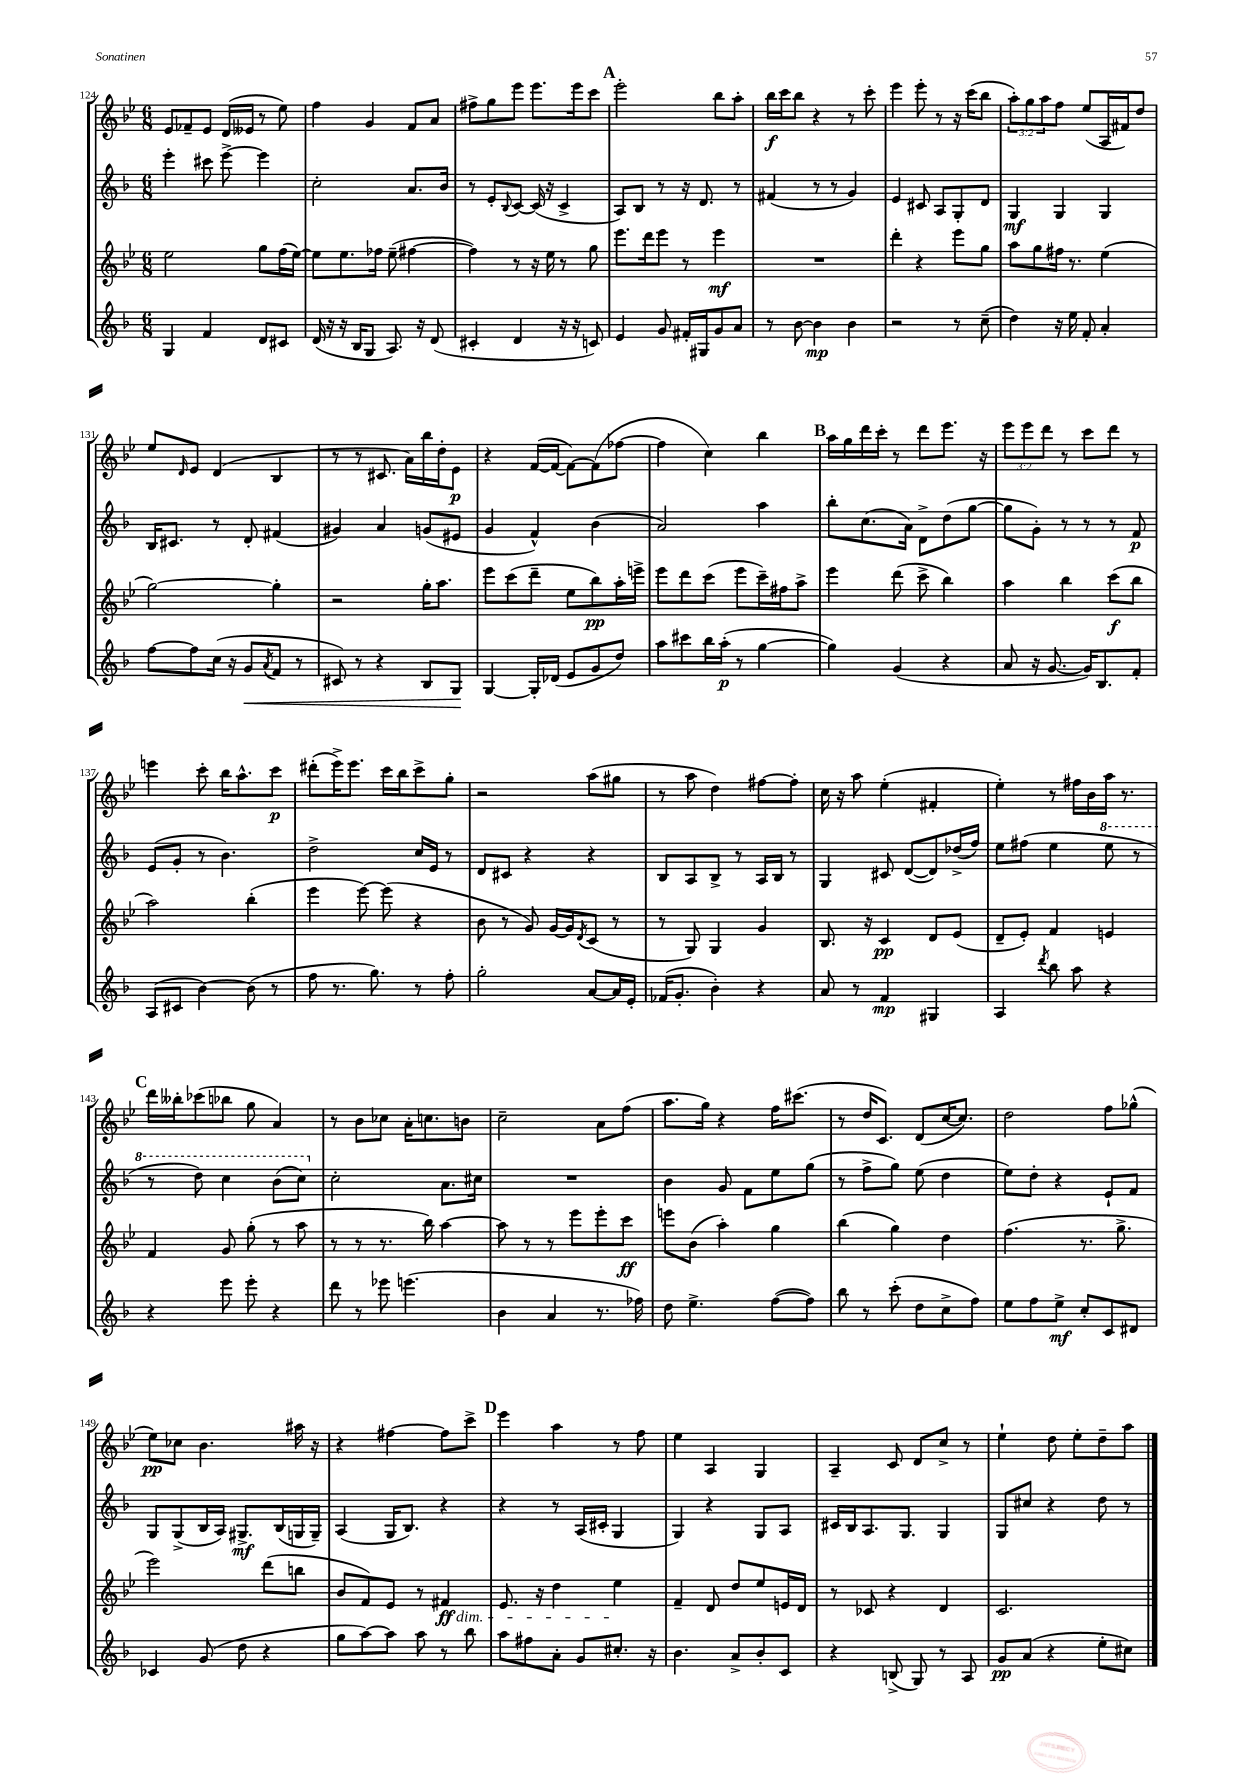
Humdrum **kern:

**kern	**kern	**kern	**kern
*staff4	*staff3	*staff2	*staff1
*clefG2	*clefG2	*clefG2	*clefG2
*k[b-]	*k[b-e-]	*k[b-]	*k[b-e-]
*M6/8	*M6/8	*M6/8	*M6/8
4G/	2ee-\	4eee'\	8e-/L
.	.	.	8f-~/
4f/	.	8ccc#\	8e-/J
.	.	[8eee^\	(16d/LL
.	.	.	16e--/JJ
8d/L	8gg\L	4eee\]	8r
8c#/J	(16ff\L	.	8ee-\)
.	[16ee-\JJ)	.	.
=	=	=	=
(16d/	8ee-\]L	2cc'\	4ff\
16r	.	.	.
16r	8.ee-\	.	.
16B-/LK	.	.	.
8G/J	.	.	4g/
.	16ff-\Jk	.	.
8.A/)	(8ee-~\	.	.
.	[4ff#\	8.a/L	8f/L
16r	.	.	.
(8d/	.	.	8a/J
.	.	16b-/Jk	.
=	=	=	=
4c#'/	4ff#\])	8r	8ff#^\L
.	.	8e'/L	8gg\
.	.	8qqB-/	.
4d/	8r	[8c/J	8eee-\J
.	16r	(16c/]	8.eee-\L
.	16ee-\	16r	.
16r	8r	4c^/	.
16r	.	.	16eee-\k
8c/)	8gg\	.	8ccc\J
=	=	=	=
4e/	8.eee-\L	8A/L)	2eee-'\
.	.	8B-/J	.
.	16ddd\k	.	.
8g/	8eee-\J	8r	.
16f#'/LL	8r	16r	.
16G#/J	.	8.d/	.
8g/	4eee-\	.	8bb-\L
8a/J	.	8r	8aa'\J
=	=	=	=
8r	2.r	(4f#/	16bb-\LL
.	.	.	16ccc\J
[8b-\	.	.	8bb-\J
4b-\]	.	8r	4r
.	.	8r	.
4b-\	.	4g/)	8r
.	.	.	8ccc'\
=	=	=	=
2r	4ddd'\	4e/	4eee-\
.	4r	8c#/	8eee-'\
.	.	8A/L	8r
8r	8eee-\L	8G'/	16r
.	.	.	(16ccc\LK
(8cc~\	8gg\J	8d/J	8bb-\J
=	=	=	=
4dd\)	8aa\L	4G/	12aa'\L)
.	.	.	12gg\
.	8gg\	.	.
.	.	.	12aa\
16r	16ff#\Jk	4G/	8ff\J
16ee\	8.r	.	.
8f'/	.	.	(8ee-/L
4a'/	(4ee-\	4G/	16A/L
.	.	.	16f#/J)
.	.	.	8dd/J
=	=	=	=
[8ff\L	[2gg\)	16B-/LK	8ee-/L
.	.	8.c#/J	.
.	.	.	16qqd/
8ff\]	.	.	8e-/J
(16cc\Jk	.	8r	(4d/
16r	.	.	.
8g/L	.	8d'/	.
8qa/	.	.	.
8f/J	4gg'\]	(4f#/	4B-/
8r	.	.	.
=	=	=	=
8c#/)	2r	4g#/)	8r
8r	.	.	8r
4r	.	4a/	8.c#/
.	.	.	16a\LL)
8B-/L	16gg'\LK	(8g/L	16bb-\
.	8.aa\J	.	16dd'\J
8G/J	.	8e#/J	8e-\J
=	=	=	=
[4G/	8eee-\L	4g/	4r
.	(8ccc\	.	.
16G'/]LL	8ddd~\J	4f^^/)	([16f/LL
(16d-/JJ	.	.	16f/_JJ
8e/L	8ee-\L	.	8f\_L)
8g/	8bb-\)	(4b-\	(8f\]
8dd/J)	16aa'\L	.	[8ff-\J
.	16eee^\JJ	.	.
=	=	=	=
8aa\L	8eee-\L	2a/)	4ff-\]
8ccc#\	8ddd\	.	.
16bb-\L	(8ccc\J	.	4cc\)
(16aa'\JJ	.	.	.
8r	8eee-\L	.	.
[4gg\	16ccc~\L)	4aa\	4bb-\
.	16ff#\J	.	.
.	8aa^\J	.	.
=	=	=	=
4gg\])	4eee-\	8bb-'\L	16aa\LL
.	.	.	16gg\
.	.	(8.cc\	16ddd\
.	.	.	16ccc'\JJ
(4g/	(8ddd\	.	8r
.	.	16a\Jk)	.
.	8ccc^\	8d^\L	8ddd\L
4r	4bb-\)	(8dd\	8.eee-\J
.	.	[8gg\J	.
.	.	.	16r
=	=	=	=
8a/	4aa\	8gg\]L	12eee-\L
.	.	.	12eee-\
16r	.	8g'\J)	.
.	.	.	12ddd\J
[8.g/	.	.	.
.	4bb-\	8r	8r
16g/]LK)	.	8r	8ccc\L
8.B-/	.	.	.
.	(8ccc\L	8r	8ddd\J
8f'/J	8bb-\J	8f/	8r
=	=	=	=
(8A/L	2aa\)	(8e/L	4eee\
8c#/J	.	8g'/J	.
[4b-\)	.	8r	8ccc'\
.	.	4.b-\)	16bb-\LK
.	.	.	8.aa^^\
(8b-\]	(4bb-'\	.	.
8r	.	.	8ccc\J
=	=	=	=
8ff\	4eee-\	2dd^\	(8ddd#'\L
8.r	.	.	16eee-^\K)
.	.	.	8.eee-\J
.	[8eee-\)	.	.
8.gg\)	.	.	.
.	(8eee-\]	.	16ccc\LL
.	.	.	16bb-\J
8r	4r	16cc/LL	8ccc^\
.	.	16e/JJ	.
8ff'\	.	8r	8gg'\J
=	=	=	=
2gg'\	8b-\	8d/L	2r
.	8r	8c#/J	.
.	8g/)	4r	.
.	[16g/LL	.	.
.	16g/]J	.	.
.	8qd/	.	.
[8a/L	(8c/J	4r	(8aa\L
16a/]L	8r	.	8gg#\J
16e'/JJ	.	.	.
=	=	=	=
(16f-/LK	8r	8B-/L	8r
8.g'/J	.	.	.
.	8G/)	8A/	8aa\
4b-'\)	4G/	8B-^/J	4dd\)
.	.	8r	.
4r	4g/	16A/LL	[8ff#\L
.	.	16B-/JJ	.
.	.	8r	8ff#'\]J
=	=	=	=
8a/	8.B-/	4G/	16cc\
.	.	.	16r
8r	.	.	8aa\
.	16r	.	.
4f/	4c/	8c#/	(4ee-'\
.	.	([8d/L	.
4G#/	8d/L	8d/])	4f#'/
.	(8e-/J	(16dd-^/L	.
.	.	16ff/JJ)	.
=	=	=	=
4A/	8d~/L	8ee\L	4ee-'\)
.	8e-'/J)	(8ff#\J	.
8qddd/	.	.	.
8bb-\	4f/	4ee\	8r
8aa\	.	.	16ff#\LL
.	.	.	16b-\
4r	4e/	8eee\	16aa\JJ
.	.	.	8.r
.	.	8r	.
=	=	=	=
4r	4f/	8r	16ddd\LL
.	.	.	16bb--'\J
.	.	8ddd\)	(8ccc-\
8eee\	8g/	4ccc\	8bb-\J
8eee'\	(8gg'\	.	8gg\
4r	8r	(8bb-\L	4a/)
.	8aa\	8ccc\J)	.
=	=	=	=
8ddd\	8r	2cc'\	8r
8r	8r	.	8b-\L
8eee-\	8.r	.	8cc-\J
(4.eee\	.	.	16a'\LK
.	16bb-\)	.	8.cc\
.	[4aa\	8.a\L	.
.	.	.	8b\J
.	.	16cc#\Jk	.
=	=	=	=
4b-\	8aa\]	2.r	2cc~\
.	8r	.	.
4a/	8r	.	.
.	8eee-\L	.	.
8.r	8eee-'\	.	8a\L
.	8ccc\J	.	(8ff\J
16ff-\)	.	.	.
=	=	=	=
8dd\	8eee\L	4b-\	8.aa\L
4.ee^\	(8b-\J	.	.
.	.	.	16gg\Jk)
.	4aa'\)	8g/	4r
.	.	8f\L	.
([8ff\L	4gg\	8ee\	16ff\LK
.	.	.	(8.ccc#\J
8ff\]J)	.	(8gg\J	.
=	=	=	=
8bb-\	(4bb-\	8r	8r
8r	.	8ff^\L	16dd/LK
.	.	.	8.c/J)
(8ccc'\	4gg\)	8gg\J)	.
8dd\L	.	(8ee\	(8d/L
8cc^\	4dd\	4dd\	[16cc/K
.	.	.	8.cc/]J)
8ff\J)	.	.	.
=	=	=	=
8ee\L	(4.ff\	8ee\L)	2dd\
8ff\	.	8dd'\J	.
8ee^\J	.	4r	.
8cc'/L	8.r	.	.
8c/	.	8e`/L	8ff\L
.	8.gg^\	.	.
8d#/J	.	8f/J	(8gg-^^\J
=	=	=	=
4c-/	2eee-\)	8G/L	8ee-\L)
.	.	(8G^/	8cc-\J
(8g/	.	16B-/L	4.b-\
.	.	16A/JJ)	.
8dd\	.	8.G#^/L	.
4r	(8ddd\L	.	.
.	.	(16B-/L	.
.	8bb\J	16G/	16aa#\
.	.	16G~/JJ)	16r
=	=	=	=
8gg\L	8b-/L	(4A/	4r
[8aa\)	8f/)	.	.
8aa\]J	8e-/J	16G/LK	[4ff#\
.	.	8.B-/J)	.
8aa\	8r	.	.
8r	4f#/	4r	8ff#\]L
8bb-\	.	.	8ccc^\J
=	=	=	=
8aa\L	8.e-/	4r	4eee-\
8ff#\	.	.	.
.	16r	.	.
8a'\J	4dd\	8r	4aa\
8g/L	.	(16A/LL	.
.	.	16c#'/JJ	.
8.cc#'/J	4ee-\	4G/	8r
.	.	.	8ff\
16r	.	.	.
=	=	=	=
4.b-\	4f~/	4G/)	4ee-\
.	8d/	4r	4A/
8a^/L	8dd/L	.	.
8b-'/	8ee-/	8G/L	4G/
8c/J	16e/L	8A/J	.
.	16d/JJ	.	.
=	=	=	=
4r	8r	16c#/LL	4A~/
.	.	16B-/J	.
.	8c-/	8.A/	.
(8B^/	4r	.	8c/
.	.	8.G/J	.
8G/)	.	.	8d/L
8r	4d/	4G/	8cc^/J
8A/	.	.	8r
=	=	=	=
8g/L	2.c/	8G/L	4ee-`\
(8a/J	.	8cc#/J	.
4r	.	4r	8dd\
.	.	.	8ee-'\L
8ee'\L	.	8dd\	8dd~\
8cc#\J)	.	8r	8aa\J
==	==	==	==
*-	*-	*-	*-
